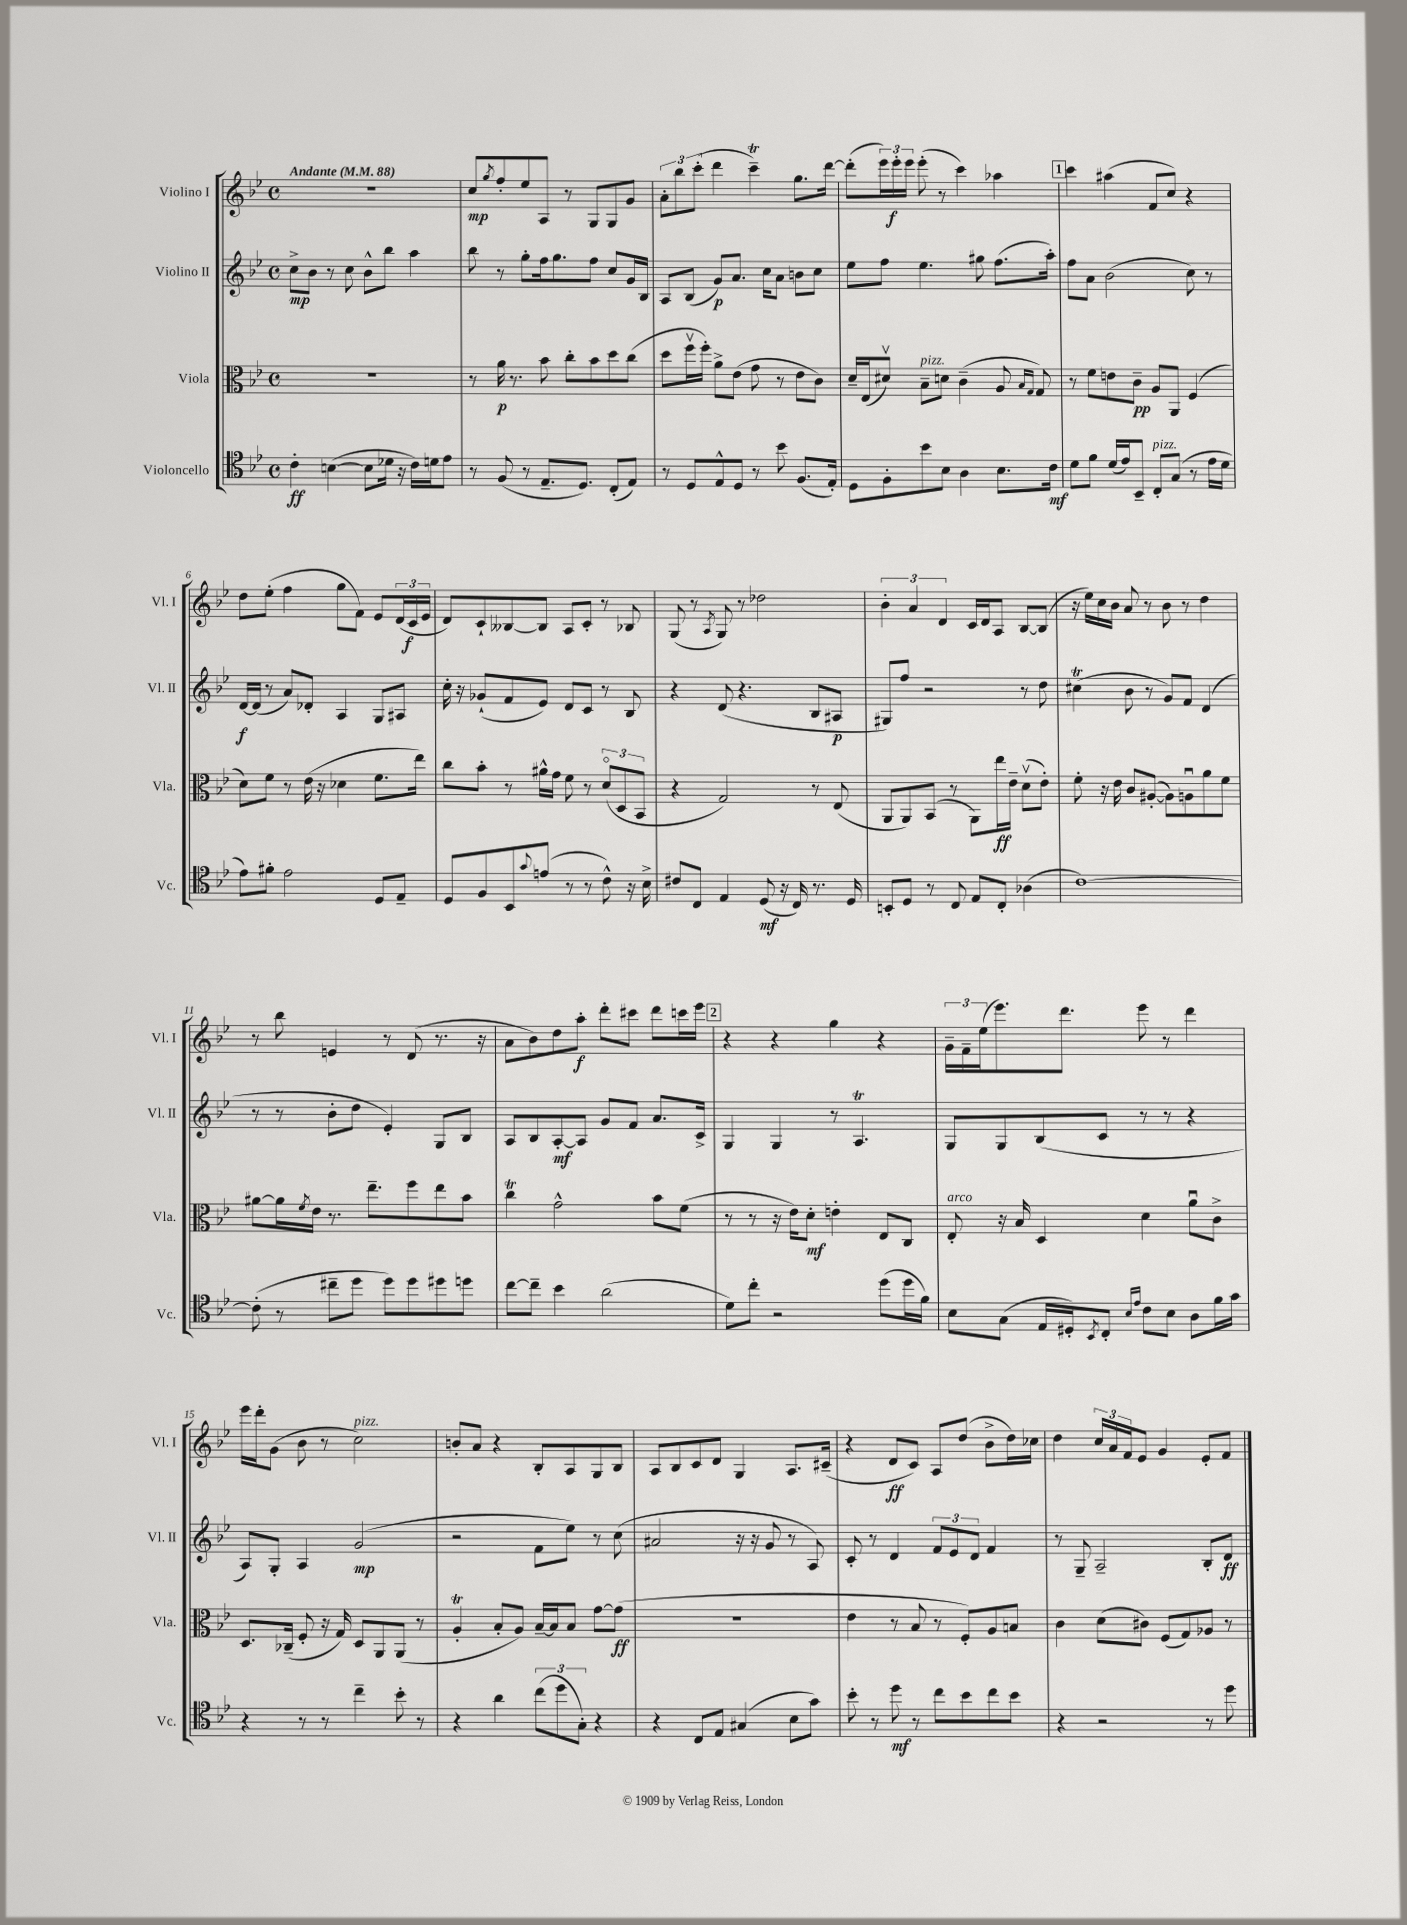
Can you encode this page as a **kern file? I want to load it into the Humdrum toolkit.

**kern	**kern	**kern	**kern
*staff4	*staff3	*staff2	*staff1
*clefC4	*clefC3	*clefG2	*clefG2
*k[b-e-]	*k[b-e-]	*k[b-e-]	*k[b-e-]
*M4/4	*M4/4	*M4/4	*M4/4
*met(c)	*met(c)	*met(c)	*met(c)
*MM88	*MM88	*MM88	*MM88
4c'	1r	8cc^	1r
.	.	8b-	.
([4B	.	8r	.
.	.	8cc	.
8B]	.	8b-^^	.
16d-	.	8bb-	.
16r	.	.	.
16c)	.	4aa	.
16d	.	.	.
8e-	.	.	.
=	=	=	=
8r	8r	8bb-	8cc
.	.	.	8qgg
(8F	16a	8r	8ff'
.	8.r	.	.
8r	.	8gg'	8ee-
8.E-~	8b-	16ff	8A
.	.	8.gg	.
.	8cc'	.	8r
8.D)	.	.	.
.	8b-	8ff	8G
(8C'	8dd	8cc	8G
8E-)	(8cc	16g	8g
.	.	16B-	.
=	=	=	=
8r	8dd	8A	12a'
.	.	.	12bb-
8D	16ffv	(8B-	.
.	.	.	(12ccc'
.	16ff')	.	.
8E-^^	8a^	8g)	4ddd
8D	(8e-	8.a	.
8r	8g	.	4ccc~)
.	.	16cc	.
8b-	8r	8a	.
(8.F	8e-	8b	8.gg
.	8c)	8cc	.
16E-')	.	.	[16ddd
=	=	=	=
8D	16d~	8ee-	(8ddd']
.	(16E-	.	.
8F'	8d#v)	8ff	24eee-)
.	.	.	24eee-'
.	.	.	24eee-
8b-	8B-~	4.ee-	(8eee-'
8B-	8d	.	8r
4A	(4c~	.	4ccc)
.	.	8gg#	.
8.B-	8A	(8.ff	4aa-
.	16qqB-	.	.
.	16qqG	.	.
.	8G)	.	.
16c	.	16aa')	.
=	=	=	=
8d	8r	8ff	4ccc
8f	8f	8a	.
(16d	8e	(2b-	(4aa#
16e-)	.	.	.
8BB-~	8c~	.	.
8C'	8A	.	8f
(8G	8AA	.	8cc)
8r	(4F	8cc)	4r
16e-	.	8r	.
16d	.	.	.
=	=	=	=
8e-)	8d)	[16d	8dd
.	.	(16d]	.
8f#'	8f	8r	(8ee-'
2e-	8r	8a)	4ff
.	(16e-	8d-'	.
.	16r	.	.
.	4d-	4A	8gg
.	.	.	8f)
8D	8.f	8G	8e-
8E-~	.	8A#	(24d
.	.	.	24c
.	16ee-)	.	.
.	.	.	24e-
=	=	=	=
8D	8cc	16cc'	8d)
.	.	16r	.
8F	8b-'	(8g-`	8c`
8BB-	8r	8f	[8B--
8qqg	.	.	.
(8e	16a#^^	8e-)	8B--]
.	16g	.	.
8r	8f	8d	8A
8r	8r	8c	8c'
8c^^)	(12do	8r	8r
.	12D	.	.
16r	.	8B-	8B-
.	12BB-	.	.
16B-^	.	.	.
=	=	=	=
8c#	4r	4r	(8G
8C	.	.	8r
.	.	.	8qA
4E-	2G)	(8d	8G)
.	.	4.r	8r
(8D	.	.	2dd-
16r	.	.	.
16C)	.	.	.
8.r	8r	8B-	.
.	(8E-	8A#	.
16D	.	.	.
=	=	=	=
8BB'	8AA	8G#)	6b-'
8D	8AA)	8ff	.
.	.	.	6a
8r	(8BB-	2r	.
.	.	.	6d
8C	8r	.	.
8E-	8AA)	.	16c
.	.	.	16d
8C'	16ee-	.	8A
.	16e-~	.	.
(4A-	(8dv	8r	[8B-
.	8e-')	8dd	(8B-]
=	=	=	=
[1c)	8f'	(4cc#	16r
.	.	.	16ee-)
.	16r	.	16cc
.	16e-	.	16b-
.	8c	8b-	8a
.	([8A#'	8r	8r
.	8A#])	8g)	8b-
.	8Au	8f	8r
.	8a	(4d	4dd
.	8f	.	.
=	=	=	=
(8c']	[8a#	8r	8r
8r	16a#]	8r	8bb-
.	8qf	.	.
.	16e-	.	.
8cc#~	8.r	8b-'	4e
8dd	.	8dd	.
.	8.ee-~	.	.
8dd)	.	4e-')	8r
8dd	8ff	.	(8d
8dd#	8ee-	8G	8.r
8dd	8b-	8B-	.
.	.	.	16r
=	=	=	=
[8cc	4cc	8A	8a
8cc~]	.	8B-	8b-)
4b-	2g^^	[8A'	8dd
.	.	8A]	8aa'
(2a	.	8g	8ddd'
.	.	8f	8ccc#
.	8b-	8.a	8ddd
.	(8f	.	16ccc
.	.	16c^	16eee-
=	=	=	=
8d)	8r	4G	4r
8cc'	8r	.	.
2r	16r	4G	4r
.	16e-)	.	.
.	8d'	.	.
.	4e'	8r	4gg
.	.	4.A	.
(8dd	8E-	.	4r
16dd	8C	.	.
16f)	.	.	.
=	=	=	=
8B-	8E-'	8G	24g~
.	.	.	24f~
.	.	.	(24ee-
(8G	16r	8G	8.eee-)
.	16B-	.	.
16E-	4D	(8B-	.
16D#')	.	.	8.ddd
8qBB-	.	.	.
8C'	.	8c	.
16qqB-	.	.	.
16qqe-	.	.	.
8c	4d	8r	8eee-
8B-	.	8r	8r
8A	8au	4r	4ddd
16f	8c^	.	.
16g	.	.	.
=	=	=	=
4r	8.D	8A)	16eee-
.	.	.	16ddd'
.	.	8G'	(8g
.	(16C-~	.	.
8r	8F'	4A	8b-
8r	16r	.	8r
.	16G)	.	.
4cc~	8D	(2g	2cc)
.	8AA	.	.
8b-'	(8AA	.	.
8r	8r	.	.
=	=	=	=
4r	4A'	2r	8b'
.	.	.	8a
4a	8B-'	.	4r
.	8A)	.	.
(12cc	[16B-~	8f	8B-'
.	16B-]	.	.
12dd	.	.	.
.	8B-	8ee-)	8A
12G')	.	.	.
4r	[8g	8r	8G
.	(8g]	(8cc	8B-
=	=	=	=
4r	1r	2a#	8A
.	.	.	8B-
8C	.	.	8c
8E-	.	.	8d
(4G#	.	16r	4G
.	.	16r	.
.	.	8g	.
8B-	.	8r	8.A
8g)	.	8A)	.
.	.	.	(16c#~
=	=	=	=
8b-'	4e-	8c'	4r
8r	.	8r	.
8dd	8r	4d	8d
8r	8B-	.	8c)
8cc	8r	12f	8A
.	.	12e-	.
8b-	8F')	.	(8dd
.	.	12d	.
8cc	8A	4f	8b-^
8b-	8B	.	16dd)
.	.	.	16cc-
=	=	=	=
4r	4c	8r	4dd
.	.	8G~	.
2r	(8d	2A~	24cc
.	.	.	24a
.	.	.	24f
.	8c#)	.	8e-
.	(8F	.	4g
.	8G)	.	.
8r	8A-	8B-'	8e-'
8dd	8r	8d	8f
==	==	==	==
*-	*-	*-	*-
